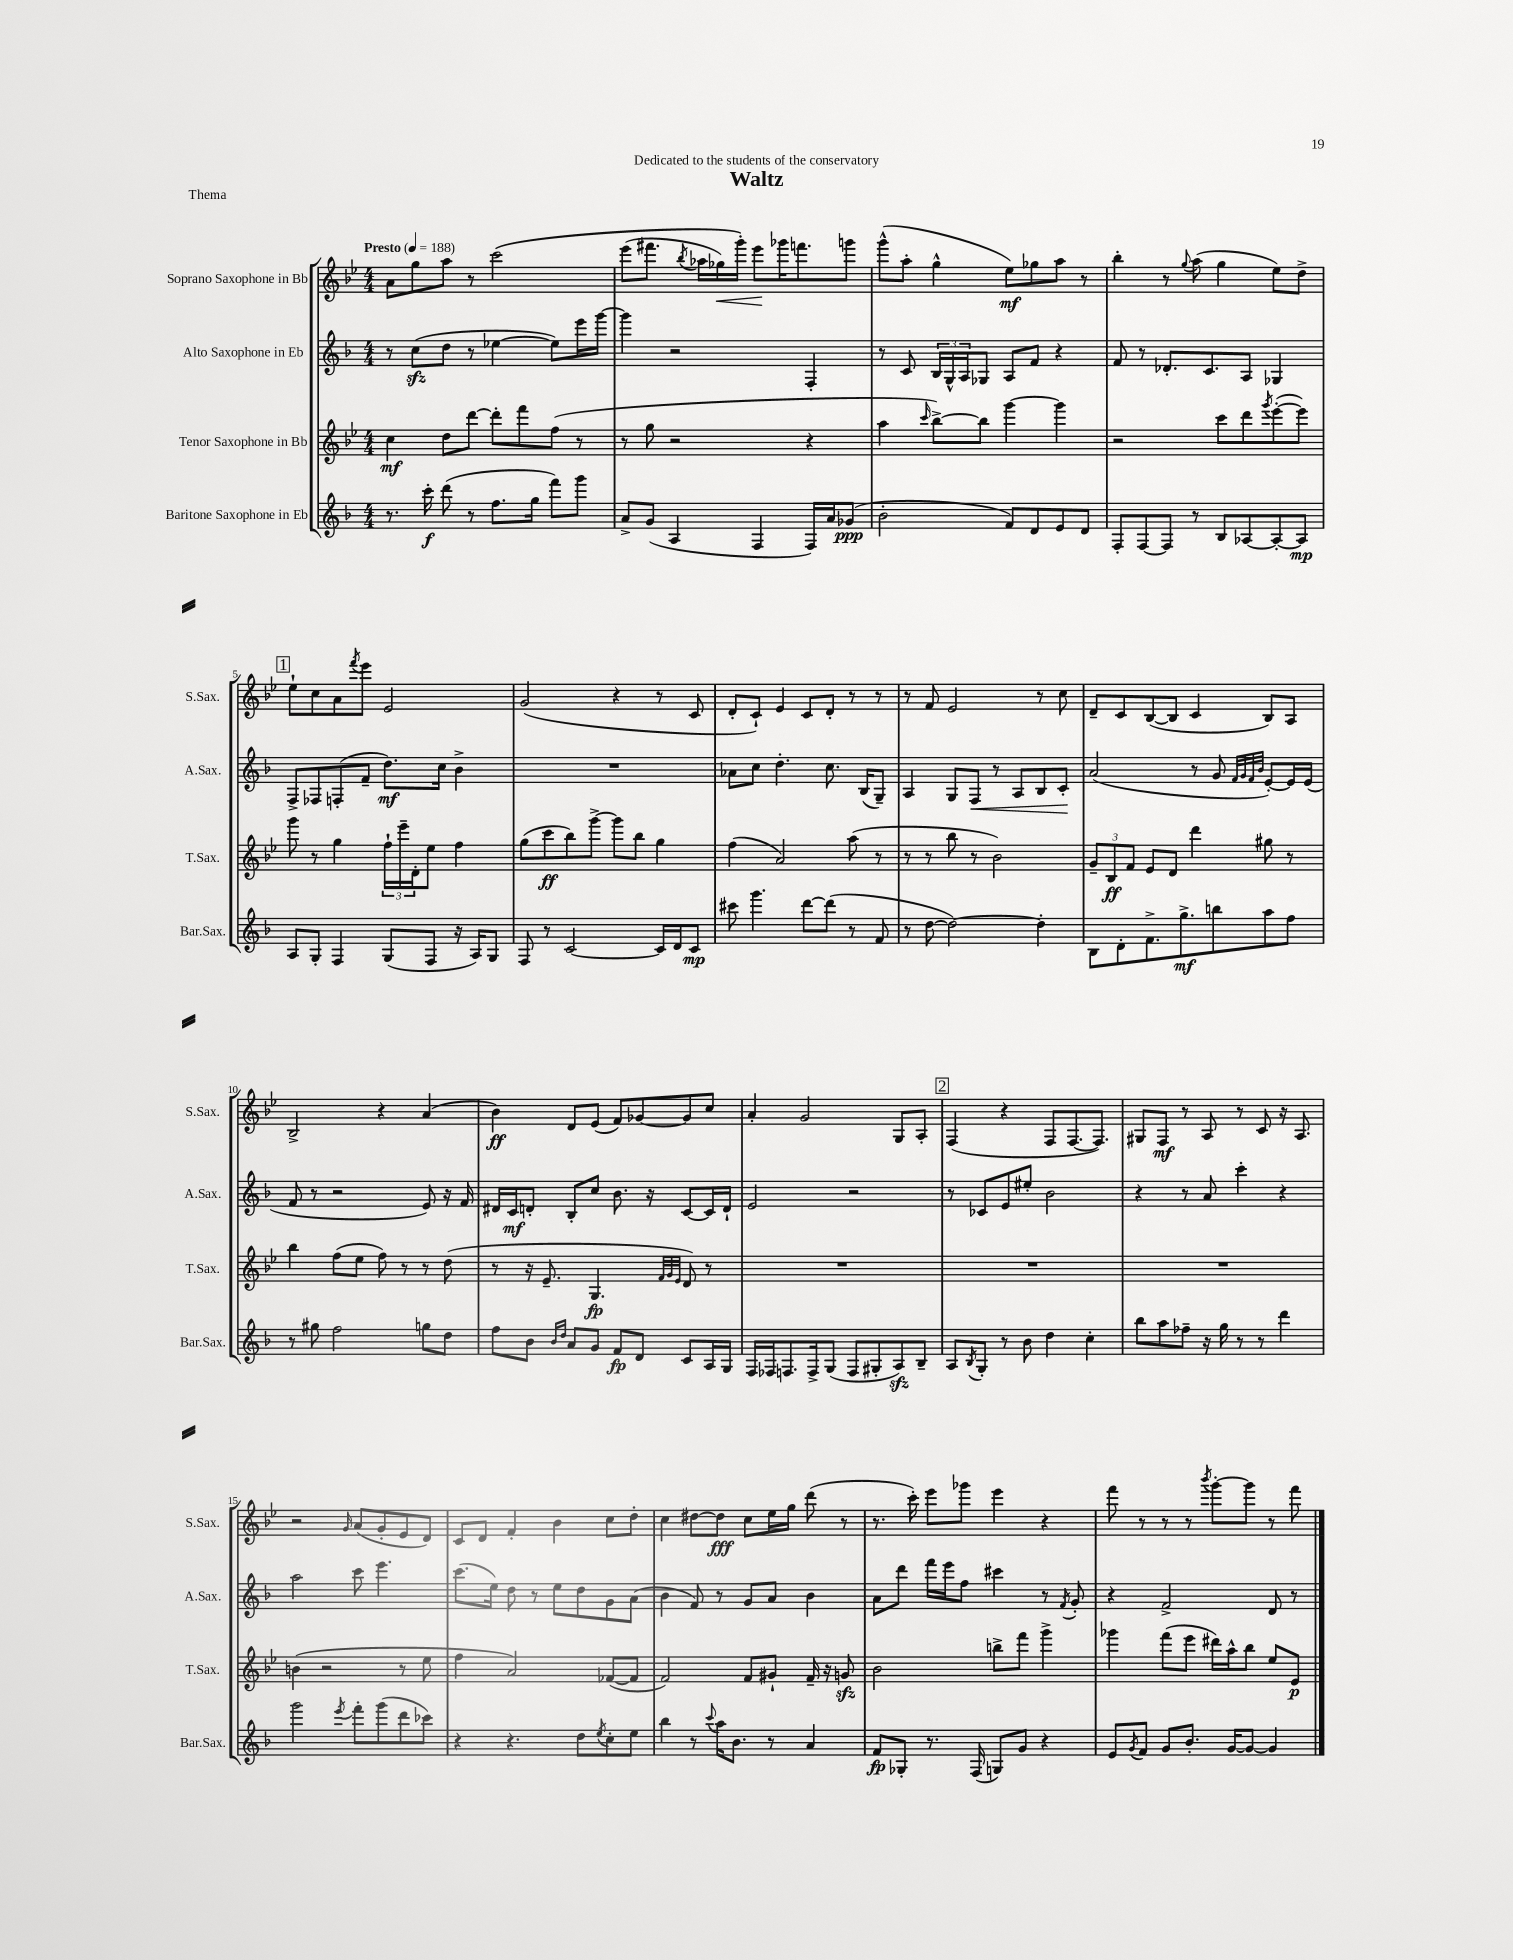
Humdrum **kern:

**kern	**dynam	**kern	**dynam	**kern	**dynam	**kern	**dynam
*part4	*part4	*part3	*part3	*part2	*part2	*part1	*part1
*staff4	*staff4	*staff3	*staff3	*staff2	*staff2	*staff1	*staff1
*I"Baritone Saxophone in Eb	*	*I"Tenor Saxophone in Bb	*	*I"Alto Saxophone in Eb	*	*I"Soprano Saxophone in Bb	*
*I'Bar.Sax.	*	*I'T.Sax.	*	*I'A.Sax.	*	*I'S.Sax.	*
*clefG2	*	*clefG2	*	*clefG2	*	*clefG2	*
*k[b-]	*	*k[b-e-]	*	*k[b-]	*	*k[b-e-]	*
*M4/4	*	*M4/4	*	*M4/4	*	*M4/4	*
*MM188	*	*MM188	*	*MM188	*	*MM188	*
=1	=1	=1	=1	=1	=1	=1	=1
!	!	!	!	!	!	!LO:TX:a:B:t=Presto	!
8.r	.	4cc\	mf	8r	.	8a\L	.
.	.	.	.	(8cczz\L	.	8gg\	.
16ccc'\	f	.	.	.	.	.	.
(8ddd\	.	8dd\L	.	8dd\J	.	8aa\J	.
8r	.	[8ddd\J	.	8r	.	8r	.
8.ff\L	.	8ddd'\L]	.	[4ee-X\	.	(2ccc\	.
.	.	8fff\	.	.	.	.	.
16gg\Jk	.	.	.	.	.	.	.
8fff\L)	.	(8ff\J	.	8ee-\L])	.	.	.
8ggg\J	.	8r	.	16eee\L	.	.	.
.	.	.	.	[16ggg\JJ	.	.	.
=2	=2	=2	=2	=2	=2	=2	=2
8a^/L	.	8r	.	4ggg\]	.	(8eee-\L	.
(8g/J	.	8gg\	.	.	.	8.fff#X\J	.
4A/	.	2r	.	2r	.	.	.
.	.	.	.	.	.	8qbb-/	.
.	.	.	.	.	.	16aa-X\LL	.
!	!	!	!	!	!	!	!LO:HP:b
.	.	.	.	.	.	16gg-X\)	<
.	.	.	.	.	.	16ggg'\JJ)	.
4F/	.	.	.	.	.	8eee-\L	.
.	.	.	.	.	.	16ggg-X\K	[
.	.	.	.	.	.	8.fffn\	.
16F/LL)	.	4r	.	4F'/	.	.	.
16a/J	.	.	.	.	.	.	.
(8g-X/J	ppp	.	.	.	.	8gggn\J	.
=3	=3	=3	=3	=3	=3	=3	=3
2b-'\	.	4aa\	.	8r	.	(8ggg^^\L	.
.	.	.	.	8c/	.	8aa'\J	.
.	.	16qqccc/	.	.	.	.	.
.	.	[8bb-^\L)	.	24B-/LL	.	4gg^^\	.
.	.	.	.	24G^^/	.	.	.
.	.	.	.	24A/J	.	.	.
.	.	8bb-\J]	.	8G-X/J	.	.	.
8f/L)	.	[4ggg\	.	8A/L	.	8ee-\L)	mf
8d/	.	.	.	8f/J	.	8gg-X\	.
8e/	.	4ggg\]	.	4r	.	8aa\J	.
8d/J	.	.	.	.	.	8r	.
=4	=4	=4	=4	=4	=4	=4	=4
8F'/L	.	2r	.	8f/	.	4bb-'\	.
[8F/	.	.	.	8r	.	.	.
8F/J]	.	.	.	8.d-X'/L	.	8r	.
.	.	.	.	.	.	8qqgg/	.
8r	.	.	.	.	.	(8aa\	.
.	.	.	.	8.c/	.	.	.
8B-/L	.	8ccc\L	.	.	.	4gg\	.
[8A-X/	.	8ddd\	.	8A/J	.	.	.
.	.	8qggg/	.	.	.	.	.
8A-'/_	.	([8eee-'\	.	4G-X/	.	8ee-\L)	.
8A-/J]	mp	8eee-\J])	.	.	.	8dd^\J	.
!!LO:LB:g=z
!!LO:REH:place=s1:t=1
=5	=5	=5	=5	=5	=5	=5	=5
8A/L	.	8ggg\	.	8F^/L	.	8ee-`\L	.
8G'/J	.	8r	.	8F-X/	.	8cc\	.
4F/	.	4gg\	.	(8Fn'/	.	8a\	.
.	.	.	.	.	.	8qfff/	.
.	.	.	.	8f~/J	.	8eee-\J	.
(8G/L	.	24ff`\LL	.	8.dd\L)	mf	2e-/	.
.	.	24eee-~\	.	.	.	.	.
.	.	24d'\J	.	.	.	.	.
8F/J	.	8ee-\J	.	.	.	.	.
.	.	.	.	16cc\Jk	.	.	.
16r	.	4ff\	.	4b-^\	.	.	.
16A/KL)	.	.	.	.	.	.	.
8G/J	.	.	.	.	.	.	.
=6	=6	=6	=6	=6	=6	=6	=6
8F/	.	(8gg\L	.	1r	.	(2g/	.
8r	.	8ccc\	ff	.	.	.	.
[2c/	.	8bb-\)	.	.	.	.	.
.	.	[8ggg^\J	.	.	.	.	.
.	.	8ggg\L]	.	.	.	4r	.
.	.	8bb-\J	.	.	.	.	.
16c/LL]	.	4gg\	.	.	.	8r	.
16d/J	.	.	.	.	.	.	.
8c/J	mp	.	.	.	.	8c/	.
=7	=7	=7	=7	=7	=7	=7	=7
8ccc#X\	.	(4ff\	.	8a-X\L	.	8d'/L	.
4.ggg\	.	.	.	8cc\J	.	8c`/J)	.
.	.	2a/)	.	4.dd'\	.	4e-/	.
[8ddd\L	.	.	.	.	.	8c/L	.
(8ddd\J]	.	.	.	8.cc\	.	8d'/J	.
8r	.	(8aa\	.	.	.	8r	.
.	.	.	.	(16B-/KL	.	.	.
8f/	.	8r	.	8G~/J)	.	8r	.
=8	=8	=8	=8	=8	=8	=8	=8
8r	.	8r	.	4A/	.	8r	.
[8dd\	.	8r	.	.	.	8f/	.
2dd\_)	.	8bb-\	.	8G/L	.	2e-/	.
!	!	!	!	!	!LO:HP:b	!	!
.	.	8r	.	8F/J	<	.	.
.	.	2b-\)	.	8r	.	.	.
.	.	.	.	8A/L	.	.	.
4dd'\]	.	.	.	8B-/	.	8r	.
.	.	.	.	8c'/J	.	8cc\	.
.	.	.	.	.	[	.	.
=9	=9	=9	=9	=9	=9	=9	=9
8B-\L	.	12g~/L	.	(2a/	.	8d~/L	.
.	.	12B-/	ff	.	.	.	.
8d'\	.	.	.	.	.	8c/	.
.	.	12f/J	.	.	.	.	.
8.f^\	.	8e-/L	.	.	.	([8B-/	.
.	.	8d/J	.	.	.	8B-/J]	.
8.gg^\	mf	.	.	.	.	.	.
.	.	4ddd\	.	8r	.	4c/	.
8bbn\	.	.	.	8g/	.	.	.
.	.	.	.	32qqf/LLL	.	.	.
.	.	.	.	32qqg/	.	.	.
.	.	.	.	32qqf/	.	.	.
.	.	.	.	32qqb-/JJJ	.	.	.
8aa\	.	8gg#X\	.	[8e'/L)	.	8B-/L)	.
8ff\J	.	8r	.	16e/L]	.	8A/J	.
.	.	.	.	(16e/JJ	.	.	.
!!LO:LB:g=z
=10	=10	=10	=10	=10	=10	=10	=10
8r	.	4bb-\	.	8f/	.	2B-^/	.
8gg#X\	.	.	.	8r	.	.	.
2ff\	.	(8ff\L	.	2r	.	.	.
.	.	8ee-\J	.	.	.	.	.
.	.	8ff\)	.	.	.	4r	.
.	.	8r	.	.	.	.	.
8ggn\L	.	8r	.	8e/)	.	(4a/	.
8dd\J	.	(8dd\	.	16r	.	.	.
.	.	.	.	16f/	.	.	.
=11	=11	=11	=11	=11	=11	=11	=11
8ff\L	.	8r	.	16d#X/LL	.	4b-\)	ff
.	.	.	.	16c/J	mf	.	.
8b-\J	.	16r	.	8dn'/J	.	.	.
.	.	8.e-~/	.	.	.	.	.
16qqb-/LL	.	.	.	.	.	.	.
16qqdd/JJ	.	.	.	.	.	.	.
8a/L	.	.	.	8B-'/L	.	8d/L	.
8g/J	.	4.G/	fp	8cc/J	.	(8e-/J	.
8f/L	fp	.	.	8.b-\	.	8f/L)	.
8d/J	.	.	.	.	.	[8g-X/	.
.	.	.	.	16r	.	.	.
.	.	32qqf/LLL	.	.	.	.	.
.	.	32qqg/	.	.	.	.	.
.	.	32qqe-/JJJ	.	.	.	.	.
8c/L	.	8d/)	.	[8c/L	.	8g-/]	.
16A/L	.	8r	.	16c/L]	.	8cc/J	.
16G/JJ	.	.	.	16d`/JJ	.	.	.
=12	=12	=12	=12	=12	=12	=12	=12
16F/LL	.	1r	.	2e/	.	4a'/	.
16F-X/J	.	.	.	.	.	.	.
8.Fn/	.	.	.	.	.	.	.
.	.	.	.	.	.	2g/	.
16F^/k	.	.	.	.	.	.	.
(8G/J	.	.	.	.	.	.	.
8F/L	.	.	.	2r	.	.	.
8G#X'/	.	.	.	.	.	.	.
8Azz/)	.	.	.	.	.	8G/L	.
8B-~/J	.	.	.	.	.	8A'/J	.
!!LO:REH:place=s1:t=2
=13	=13	=13	=13	=13	=13	=13	=13
8A/L	.	1r	.	8r	.	(4F/	.
8qB-/	.	.	.	.	.	.	.
8G'/J	.	.	.	8c-X/L	.	.	.
8r	.	.	.	8e/	.	4r	.
8b-\	.	.	.	8ee#X'/J	.	.	.
4dd\	.	.	.	2b-\	.	8F/L	.
.	.	.	.	.	.	[8.F/	.
4cc'\	.	.	.	.	.	.	.
.	.	.	.	.	.	8.F/J])	.
=14	=14	=14	=14	=14	=14	=14	=14
8bb-\L	.	1r	.	4r	.	8G#X/L	.
8aa\	.	.	.	.	.	8F/J	mf
8ff-X~\J	.	.	.	8r	.	8r	.
16r	.	.	.	8a/	.	8A/	.
16gg\	.	.	.	.	.	.	.
8r	.	.	.	4ccc'\	.	8r	.
8r	.	.	.	.	.	8c/	.
4ddd\	.	.	.	4r	.	16r	.
.	.	.	.	.	.	8.A/	.
!!LO:LB:g=z
=15	=15	=15	=15	=15	=15	=15	=15
2ggg\	.	(4bn\	.	2aa\	.	2r	.
.	.	2r	.	.	.	.	.
8qeee/	.	.	.	.	.	16qqg/	.
8fff'\L	.	.	.	8ccc\	.	(8a/L	.
(8ggg\	.	.	.	4.eee\	.	8g'/	.
8ddd\	.	8r	.	.	.	8e-/	.
8ccc-X\J)	.	8ee-\	.	.	.	8d/J)	.
=16	=16	=16	=16	=16	=16	=16	=16
4r	.	4ff\	.	(8.ccc\L	.	8c/L	.
.	.	.	.	.	.	8d/J	.
.	.	.	.	16ee\Jk)	.	.	.
4.r	.	2a/)	.	8dd\	.	4f'/	.
.	.	.	.	8r	.	.	.
.	.	.	.	8ee\L	.	4b-\	.
8dd\L	.	.	.	8dd\	.	.	.
8qee/	.	.	.	.	.	.	.
8cc'\	.	([8f-X/L	.	8g\	.	8cc\L	.
8ee\J	.	8f-/J]	.	(8a\J	.	8dd'\J	.
=17	=17	=17	=17	=17	=17	=17	=17
4bb-\	.	2f/)	.	4b-\	.	4cc\	.
8r	.	.	.	8f/)	.	[8dd#X\L	.
8qqccc/	.	.	.	.	.	.	.
16aa\KL	.	.	.	8r	.	8dd#\J]	fff
8.b-\J	.	.	.	.	.	.	.
.	.	8f/L	.	8g/L	.	8cc\L	.
8r	.	8g#X`/J	.	8a/J	.	16ee-\L	.
.	.	.	.	.	.	16gg\JJ	.
4a/	.	16f~/	.	4b-\	.	(8ddd\	.
.	.	16r	.	.	.	.	.
.	.	8gnzz/	.	.	.	8r	.
=18	=18	=18	=18	=18	=18	=18	=18
8f/L	fp	2b-\	.	8a\L	.	8.r	.
8G-X'/J	.	.	.	8ddd\J	.	.	.
.	.	.	.	.	.	16ccc'\)	.
8.r	.	.	.	16fff\LL	.	8eee-\L	.
.	.	.	.	16eee\J	.	.	.
.	.	.	.	8ff\J	.	8ggg-X\J	.
(16F/	.	.	.	.	.	.	.
8Gn/L)	.	8bbn^\L	.	4ccc#X\	.	4eee-\	.
8g/J	.	8fff\J	.	.	.	.	.
4r	.	4ggg^\	.	8r	.	4r	.
.	.	.	.	8qf/	.	.	.
.	.	.	.	8g'/	.	.	.
=19	=19	=19	=19	=19	=19	=19	=19
8e/L	.	4ggg-X\	.	4r	.	8fff\	.
8qg/	.	.	.	.	.	.	.
8f/J	.	.	.	.	.	8r	.
8g/L	.	(8fff\L	.	2f^/	.	8r	.
8.b-'/J	.	8eee-\J	.	.	.	8r	.
.	.	.	.	.	.	8qbbb-/	.
.	.	16ddd#X\LL)	.	.	.	[8ggg'\L	.
[16g/KL	.	16aa^^\J	.	.	.	.	.
8g/J_	.	8bb-\J	.	.	.	8ggg\J]	.
4g/]	.	8ee-/L	.	8d/	.	8r	.
.	.	8e-/J	p	8r	.	8fff\	.
==	==	==	==	==	==	==	==
*-	*-	*-	*-	*-	*-	*-	*-
